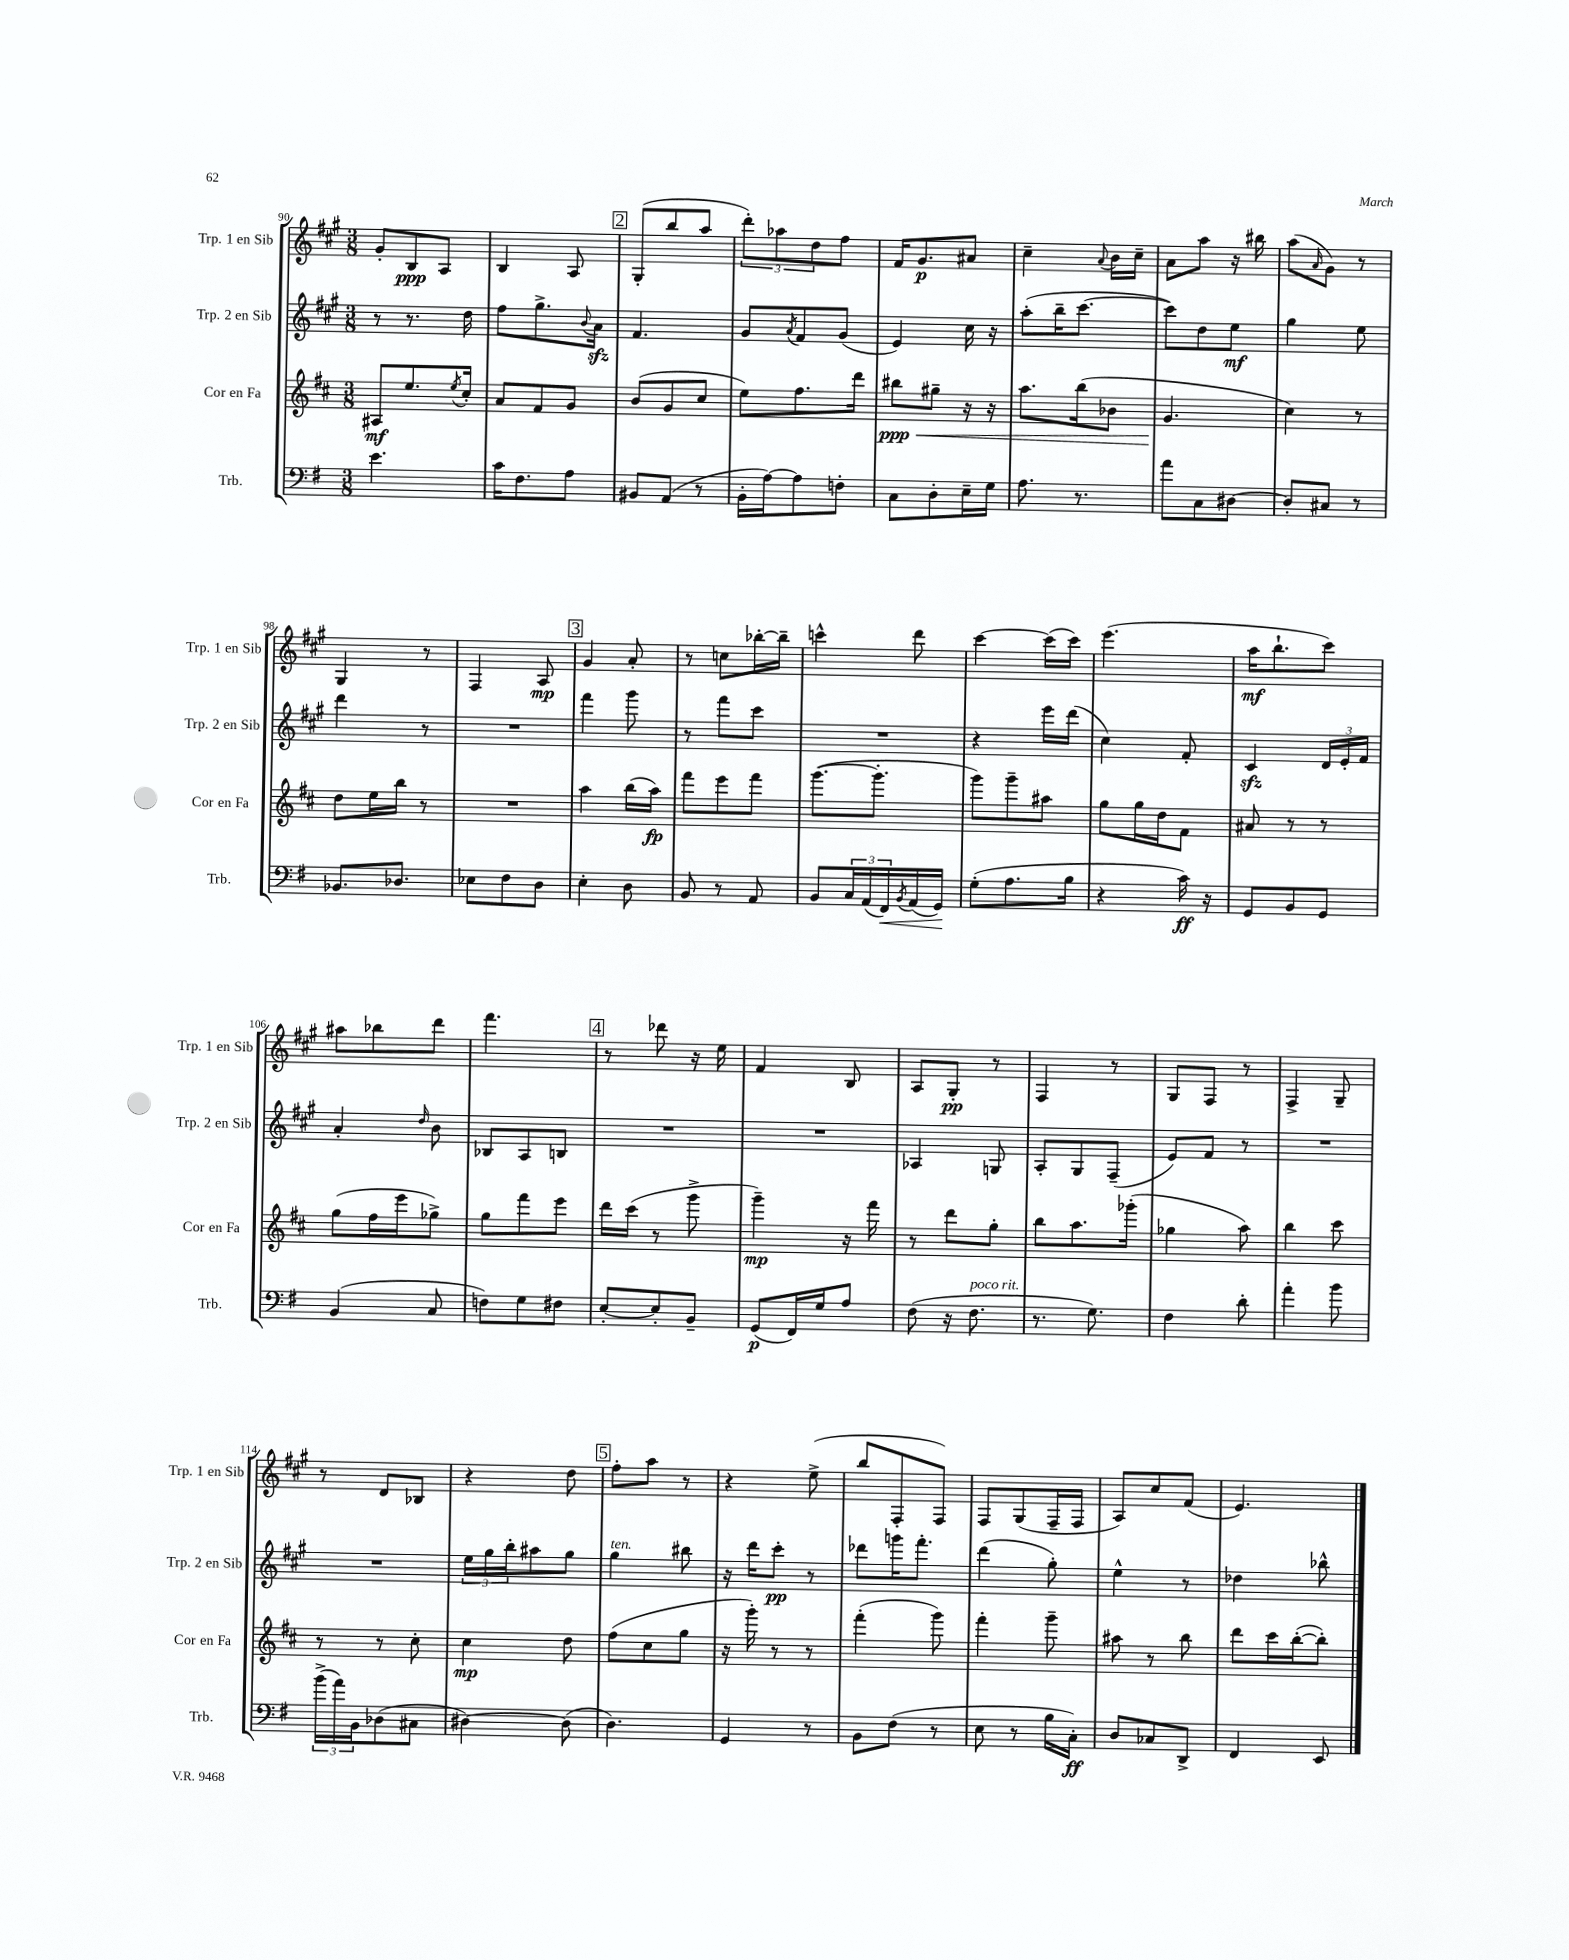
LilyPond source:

<<
\new StaffGroup <<
\new Staff = "s0" \with { instrumentName = "Trp. 1 en Sib" shortInstrumentName = "Trp. 1 en Sib" } {
    \clef treble \key a \major \numericTimeSignature \time 3/8
    gis'8-. b8\ppp a8 |
    b4 a8 |
    \mark \markup { \box "2" } gis8-.( b''8 a''8 |
    \tuplet 3/2 { d'''8-.) aes''8 d''8 } fis''8 |
    fis'16 gis'8.\p ais'8 |
    cis''4-- \appoggiatura { a'8 } b'16 cis''16-- |
    a'8 a''8 r16 bis''16 |
    a''8( \grace { a'16 } gis'8) r8 |
    gis4 r8 |
    fis4 a8\mp |
    \mark \markup { \box "3" } gis'4 a'8-. |
    r8 c''8 bes''16~-. bes''16-- |
    c'''4-^ d'''8 |
    cis'''4~ cis'''16( cis'''16) |
    e'''4.( |
    a''16\mf b''8.-! cis'''8) |
    ais''8 bes''8 d'''8 |
    fis'''4. |
    \mark \markup { \box "4" } r8 des'''8 r16 e''16 |
    fis'4 b8 |
    a8 gis8-.\pp r8 |
    fis4 r8 |
    gis8 fis8 r8 |
    fis4-> gis8-- |
    r8 d'8 bes8 |
    r4 d''8 |
    \mark \markup { \box "5" } fis''8-. a''8 r8 |
    r4 e''8->( |
    b''8 fis8-. fis8) |
    fis8 gis8( fis16-- fis16 |
    a8) cis''8 fis'8( |
    e'4.) \bar "|." |
}
\new Staff = "s1" \with { instrumentName = "Trp. 2 en Sib" shortInstrumentName = "Trp. 2 en Sib" } {
    \clef treble \key a \major \numericTimeSignature \time 3/8
    r8 r8. d''16 |
    fis''8 gis''8.-> \appoggiatura { b'8 } a'16\sfz |
    \mark \markup { \box "2" } fis'4. |
    gis'8 \acciaccatura { a'8 } fis'8 gis'8( |
    e'4) cis''16 r16 |
    a''8-.( b''16-- cis'''8.~ |
    cis'''8) d''8 e''8\mf |
    gis''4 e''8 |
    d'''4 r8 |
    R4. |
    \mark \markup { \box "3" } fis'''4 gis'''8 |
    r8 fis'''8 cis'''8 |
    R4. |
    r4 e'''16 d'''16( |
    cis''4) fis'8-. |
    cis'4\sfz \tuplet 3/2 { d'16 e'16-. fis'16 } |
    a'4-. \grace { d''16 } b'8 |
    bes8 a8 b8 |
    \mark \markup { \box "4" } R4. |
    R4. |
    aes4 g8 |
    a8-. gis8 fis8--( |
    e'8) fis'8 r8 |
    R4. |
    R4. |
    \tuplet 3/2 { e''16 gis''16 b''16-. } ais''8 gis''8 |
    \mark \markup { \box "5" } gis''4^\markup { \italic "ten." } bis''8 |
    r16 d'''16 cis'''8-.\pp r8 |
    des'''8 g'''16 fis'''8.-. |
    d'''4( gis''8-.) |
    e''4-^ r8 |
    des''4 bes''8-^ \bar "|." |
}
\new Staff = "s2" \with { instrumentName = "Cor en Fa" shortInstrumentName = "Cor en Fa" } {
    \clef treble \key d \major \numericTimeSignature \time 3/8
    ais8\mf e''8. \acciaccatura { e''8 } cis''16-. |
    a'8 fis'8 g'8 |
    \mark \markup { \box "2" } b'8( g'8 cis''8 |
    e''8) fis''8. d'''16 |
    bis''8\ppp\< gis''8-- r16 r16 |
    a''8. b''16( bes'8 |
    g'4.\! |
    cis''4) r8 |
    d''8 e''16 b''16 r8 |
    R4. |
    \mark \markup { \box "3" } a''4 b''16( a''16\fp) |
    fis'''8 e'''8 fis'''8 |
    g'''8.~( g'''8.-. |
    g'''8) g'''8-- ais''8 |
    g''8 g''16 d''16 fis'8 |
    ais'8 r8 r8 |
    g''8( fis''16 e'''16 ges''8->) |
    g''8 fis'''8 e'''8 |
    \mark \markup { \box "4" } d'''16 cis'''16( r8 g'''8-> |
    g'''4--\mp) r16 fis'''16 |
    r8 d'''8 g''8-. |
    b''8 a''8. ges'''16-.( |
    ges''4 a''8) |
    b''4 cis'''8 |
    r8 r8 cis''8-. |
    cis''4\mp d''8 |
    \mark \markup { \box "5" } fis''8( cis''8 g''8 |
    r16 g'''16-.) r8 r8 |
    fis'''4-.( g'''8) |
    fis'''4-. g'''8-- |
    ais''8 r8 b''8 |
    d'''8 cis'''16 b''16~-.( b''8-.) \bar "|." |
}
\new Staff = "s3" \with { instrumentName = "Trb." shortInstrumentName = "Trb." } {
    \clef bass \key g \major \numericTimeSignature \time 3/8
    e'4. |
    c'16 fis8. a8 |
    \mark \markup { \box "2" } bis,8 a,8( r8 |
    b,16-. a16~) a8 f8-. |
    c8 d8-. e16-- g16 |
    a8. r8. |
    a'8 c8 dis8~ |
    dis8-. cis8 r8 |
    bes,8. des8. |
    ees8 fis8 d8 |
    \mark \markup { \box "3" } e4-. d8 |
    b,8 r8 a,8 |
    b,8 \tuplet 3/2 { c16 a,16( fis,16\<) } \acciaccatura { b,8 } a,16( g,16\!) |
    g8-.( a8. b16 |
    r4 c'16\ff) r16 |
    g,8 b,8 g,8 |
    b,4( c8 |
    f8) g8 fis8 |
    \mark \markup { \box "4" } e8~-. e8-. b,8-- |
    g,8\p( fis,16) g16 a8 |
    fis8( r16 fis8.^\markup { \italic "poco rit." } |
    r8. g8.) |
    fis4 d'8-. |
    a'4-. b'8 |
    \tuplet 3/2 { b'16->( a'16) b,16 } des8( cis8 |
    dis4~) dis8( |
    \mark \markup { \box "5" } d4.) |
    g,4 r8 |
    b,8 fis8( r8 |
    e8 r8 b16 c16-.\ff) |
    d8 ces8 d,8-> |
    fis,4 e,8 \bar "|." |
}
>>
>>
\layout { \context { \Score currentBarNumber = #90 } }
